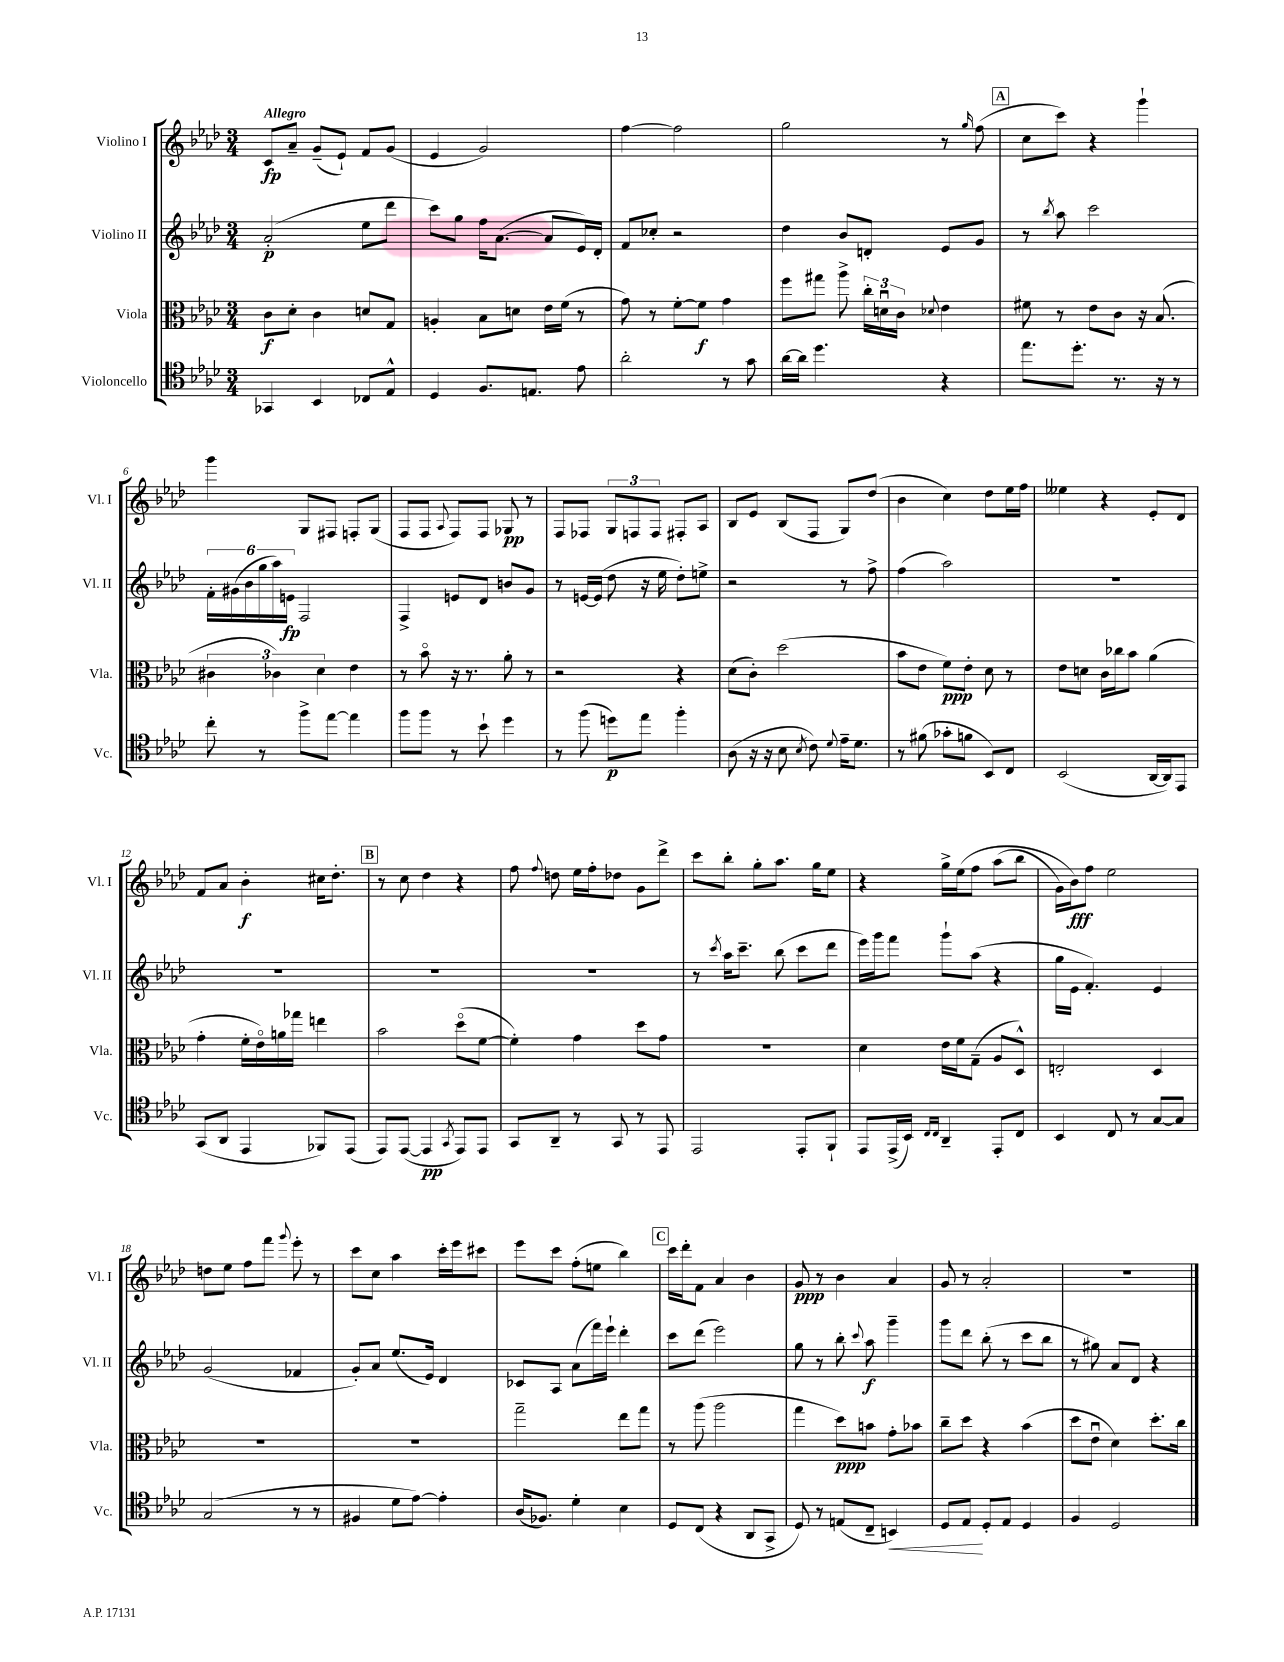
<<
\new StaffGroup <<
\new Staff = "s0" \with { instrumentName = "Violino I" shortInstrumentName = "Vl. I" } {
    \clef treble \key aes \major \numericTimeSignature \time 3/4 \tempo "Allegro"
    \autoBeamOff c'8[\fp aes'8]-- g'8[--( ees'8]-!) f'8[ g'8]( |
    ees'4 g'2) |
    f''4~ f''2 |
    g''2 r8 \grace { g''16 } f''8( |
    \mark \markup { \box "A" } c''8[ c'''8]) r4 g'''4-! |
    g'''4 g8[ fis8] f8[-. g8]( |
    f8[ f8] \appoggiatura { aes8 } f8[) f8] ges8\pp r8 |
    f8[ fes8] \tuplet 3/2 { g8[ f8 f8] } fis8[-. aes8] |
    bes8[ ees'8] bes8[( f8] g8[) des''8]( |
    bes'4 c''4) des''8[ ees''16 f''16] |
    eeses''4 r4 ees'8[-. des'8] |
    f'8[ aes'8] bes'4-.\f cis''16[ des''8.]-. |
    \mark \markup { \box "B" } r8 c''8 des''4 r4 |
    f''8 \appoggiatura { f''8 } d''8 ees''16[ f''16-. des''8] g'8[ des'''8]-> |
    c'''8[ bes''8]-. g''8[-. aes''8.] g''16[ ees''8] |
    r4 g''16[-> ees''16\( f''8] aes''8[( bes''8] |
    g'16[) bes'16\fff\) f''8] ees''2 |
    d''8[ ees''8] f''8[ f'''8] \appoggiatura { g'''8 } ees'''8-. r8 |
    c'''8[ c''8] aes''4 c'''16[-. ees'''16 cis'''8] |
    ees'''8[ c'''8] f''8[-.( e''8] bes''4) |
    \mark \markup { \box "C" } c'''16[ des'''16-. f'8] aes'4 bes'4 |
    g'8\ppp r8 bes'4 aes'4 |
    g'8 r8 aes'2-. |
    R2. \bar "|." |
}
\new Staff = "s1" \with { instrumentName = "Violino II" shortInstrumentName = "Vl. II" } {
    \clef treble \key aes \major \numericTimeSignature \time 3/4
    \autoBeamOff aes'2-.\p( ees''8[ des'''8] |
    c'''8[) g''8] f''16[ aes'8.]~( aes'8[ ees'16) des'16]-. |
    f'8[ ces''8]-. r2 |
    des''4 bes'8[ d'8]-. ees'8[ g'8] |
    \mark \markup { \box "A" } r8 \acciaccatura { bes''8 } aes''8 c'''2 |
    \tuplet 6/4 { f'16[-. gis'16( bes'16 g''16 aes''16) e'16]\fp } f2 |
    f4-> e'8[ des'8] b'8[ g'8] |
    r8 e'16[~ e'16]( des''8 r16 ees''16 des''8[-.) e''8]-> |
    r2 r8 f''8-> |
    f''4( aes''2) |
    R2. |
    R2. |
    \mark \markup { \box "B" } R2. |
    R2. |
    r8 \acciaccatura { c'''8 } aes''16[ c'''8.]-- bes''8( c'''8[ des'''8] |
    ees'''16[) g'''16 f'''8] g'''8[-! aes''8]( r4 |
    g''16[ ees'16] f'4.-.) ees'4 |
    g'2( fes'4 |
    g'8[-.) aes'8] ees''8.[( ees'16]) des'4 |
    ces'8[ aes8] aes'8[( f'''16) ees'''16]-! des'''4-. |
    \mark \markup { \box "C" } c'''8[ des'''8]( ees'''2) |
    g''8 r8 bes''8-. \appoggiatura { c'''8 } aes''8\f g'''4-- |
    g'''8[ des'''8] bes''8-.( r8 c'''8[ bes''8] |
    r8 gis''8) aes'8[ des'8] r4 \bar "|." |
}
\new Staff = "s2" \with { instrumentName = "Viola" shortInstrumentName = "Vla." } {
    \clef alto \key aes \major \numericTimeSignature \time 3/4
    \autoBeamOff c'8[\f des'8]-. c'4 d'8[ g8] |
    a4-. bes8[ d'8] ees'16[ f'16]( r8 |
    g'8) r8 f'8[~-. f'8]\f g'4 |
    f''8[ gis''8] aes''8-> \tuplet 3/2 { c''16[-. d'16\downbow c'16] } \appoggiatura { des'8 } ees'4 |
    \mark \markup { \box "A" } fis'8 r8 ees'8[ c'8] r16 bes8.( |
    \tuplet 3/2 { cis'4 ces'4) des'4 } ees'4 |
    r8 bes'8\flageolet r16 r8. aes'8-. r8 |
    r2 r4 |
    des'8[( c'8]-.) des''2( |
    bes'8[ ees'8] f'8[\ppp) ees'8]-. des'8 r8 |
    ees'8[ d'8] c'16[ ces''16 bes'8] aes'4( |
    g'4-. f'16[-. ees'16\flageolet) a'16 ges''16] e''4 |
    \mark \markup { \box "B" } bes'2 des''8[\flageolet( f'8]~ |
    f'4-.) g'4 des''8[ g'8] |
    R2. |
    des'4 ees'16[ f'16 g8]--( aes8[ des8]-^) |
    e2-. des4 |
    R2. |
    R2. |
    g''2-- ees''8[ g''8] |
    \mark \markup { \box "C" } r8 aes''8( aes''2 |
    g''4 des''8[\ppp) b'8] g'8[-. bes'8] |
    c''8[-- des''8] r4 bes'4( |
    des''8[ ees'8]\downbow des'4) des''8.[-. c''16] \bar "|." |
}
\new Staff = "s3" \with { instrumentName = "Violoncello" shortInstrumentName = "Vc." } {
    \clef tenor \key aes \major \numericTimeSignature \time 3/4
    \autoBeamOff ges,4 bes,4 ces8[ ees8]-^ |
    des4 f8.[ e8.] ees'8 |
    aes'2-. r8 g'8 |
    aes'16[~ aes'16] des''4. r4 |
    \mark \markup { \box "A" } ees''8.[ des''8.]-. r8. r16 r8 |
    c''8-. r8 f''8[-> ees''8]~ ees''4 |
    f''8[ f''8] r8 bes'8-! des''4 |
    r8 f''8( d''8[\p) ees''8] f''4-. |
    aes8( r16 r16 bes8 \acciaccatura { bes8 } c'8) \appoggiatura { des'8 } ees'16[-- des'8.] |
    r8 fis'8( ges'8[-. f'8] bes,8[) c8] |
    bes,2( aes,16[~ aes,16) ees,8] |
    g,8[( aes,8] ees,4 fes,8[) ees,8]( |
    \mark \markup { \box "B" } ees,8[) ees,8]~( ees,4\pp \acciaccatura { g,8 } ees,8[) ees,8] |
    g,8[ aes,8]-- r8 g,8 r8 ees,8 |
    ees,2 ees,8[-. f,8]-! |
    ees,8[ ees,16->( bes,16]) \grace { c16[ c16] } aes,4-- ees,8[-. c8] |
    bes,4 c8 r8 g8[~ g8] |
    g2( r8 r8 |
    fis4 des'8[ ees'8]~) ees'4-. |
    aes16[( fes8.]) des'4-. bes4 |
    \mark \markup { \box "C" } des8[ c8]( r4 aes,8[ g,8]-> |
    des8) r8 e8[( c8]-- b,4\<) |
    des8[ ees8]\! des8[-. ees8] des4 |
    f4 des2 \bar "|." |
}
>>
>>
